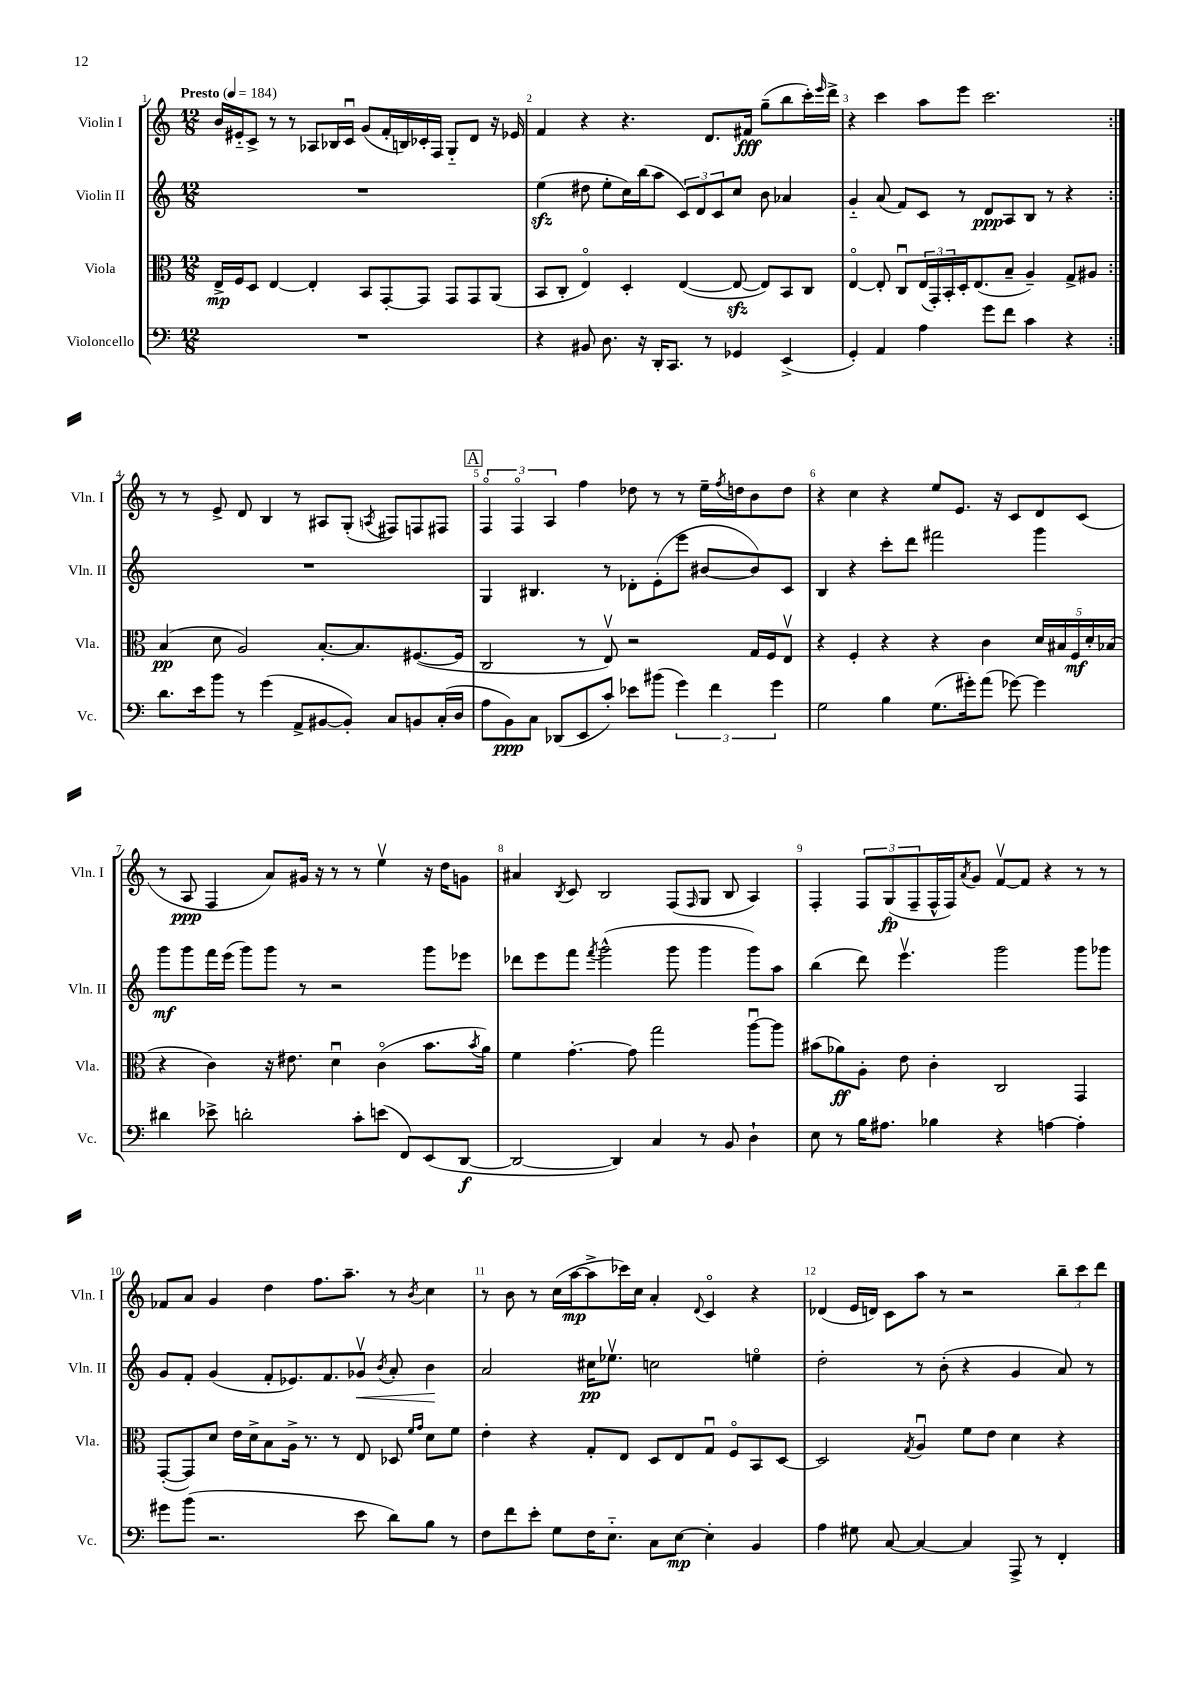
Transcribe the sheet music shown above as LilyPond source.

<<
\new StaffGroup <<
\new Staff = "s0" \with { instrumentName = "Violin I" shortInstrumentName = "Vln. I" } {
    \clef treble \key c \major \numericTimeSignature \time 12/8 \tempo "Presto" 4 = 184
    \repeat volta 2 { b'16 eis'16-_ c'8-> r8 r8 aes8 bes16 c'16\downbow g'8( f'16-. b16) ces'16-. f16 g8-_ d'8 r16 ees'16 |
    f'4 r4 r4. d'8. fis'16\fff g''8--( b''8 c'''16-.) \grace { e'''16 } d'''16-> |
    r4 c'''4 a''8 e'''8 c'''2. | }
    r8 r8 e'8-> d'8 b4 r8 ais8 g8-.( \acciaccatura { a8 } fis8) f8 fis8 |
    \mark \markup { \box "A" } \tuplet 3/2 { f4\flageolet f4\flageolet a4 } f''4 des''8 r8 r8 e''16-- \acciaccatura { f''8 } d''16 b'8 d''8 |
    r4 c''4 r4 e''8 e'8. r16 c'8 d'8 c'8( |
    r8 a8\ppp f4 a'8) gis'16 r16 r8 r8 e''4\upbow r16 d''16 g'8 |
    ais'4 \acciaccatura { b8 } c'8 b2 f8( \grace { f16 } g8 b8 a4) |
    f4-. \tuplet 3/2 { f8 g8\fp( f8-- } f16-^ f16) \acciaccatura { a'8 } g'8 f'8~\upbow f'8 r4 r8 r8 |
    fes'8 a'8 g'4 d''4 f''8. a''8.-- r8 \acciaccatura { b'8 } c''4 |
    r8 b'8 r8 c''16( a''16~\mp a''8-> ces'''16) c''16 a'4-. \appoggiatura { d'8 } c'4\flageolet r4 |
    des'4( e'16 d'16) c'8 a''8 r8 r2 \tuplet 3/2 { b''8-- c'''8 d'''8 } \bar "|." |
}
\new Staff = "s1" \with { instrumentName = "Violin II" shortInstrumentName = "Vln. II" } {
    \clef treble \key c \major \numericTimeSignature \time 12/8
    \repeat volta 2 { R1. |
    e''4\sfz( dis''8 e''8-. c''16) b''16( a''8 \tuplet 3/2 { c'8) d'8 c'8 } c''8 b'8 aes'4 |
    g'4-_ a'8( f'8) c'8 r8 d'8\ppp a8 b8 r8 r4 | }
    R1. |
    \mark \markup { \box "A" } g4 bis4. r8 des'8-. e'8-.( e'''8 bis'8~ bis'8) c'8 |
    b4 r4 c'''8-. d'''8 fis'''2 g'''4 |
    g'''8\mf g'''8 f'''16 e'''16( g'''8) g'''8 r8 r2 g'''8 ees'''8 |
    des'''8 e'''8 f'''8 \acciaccatura { f'''8 } g'''2-^( g'''8 g'''4 g'''8) a''8 |
    b''4( d'''8) e'''4.\upbow g'''2 g'''8 ges'''8 |
    g'8 f'8-. g'4( f'8-. ees'8.) f'8. ges'8\upbow\< \acciaccatura { b'8 } a'8-. b'4\! |
    a'2 cis''16\pp ees''8.\upbow c''2 e''4\flageolet |
    d''2-. r8 b'8-.( r4 g'4 a'8) r8 \bar "|." |
}
\new Staff = "s2" \with { instrumentName = "Viola" shortInstrumentName = "Vla." } {
    \clef alto \key c \major \numericTimeSignature \time 12/8
    \repeat volta 2 { e16->\mp f16 d8 e4~ e4-. b,8 g,8~-. g,8 g,8 g,8 a,8( |
    b,8 c8-. e4\flageolet) d4-. e4~( e8~\sfz e8) b,8 c8 |
    e4~\flageolet e8-. c8\downbow \tuplet 3/2 { e16( g,16-.) b,16-. } d16-. e8.( b8-- a4--) g8-> ais8 | }
    b4\pp( d'8 a2) b8.~-. b8. fis8.~( fis16 |
    \mark \markup { \box "A" } c2 r8 e8\upbow) r2 g16 f16 e8\upbow |
    r4 f4-. r4 r4 c'4 \tuplet 5/4 { d'16 bis16 f16\mf d'16-. bes16( } |
    r4 c'4) r16 eis'8. d'4\downbow c'4\flageolet( b'8. \acciaccatura { b'8 } a'16) |
    f'4 g'4.~-. g'8 g''2 a''8~\downbow a''8 |
    bis'8( aes'8\ff) a8-. e'8 c'4-. c2 g,4 |
    g,8~-.( g,8) d'8 e'16 d'16-> b8 a16-> r8. r8 e8 des8 \grace { f'16 g'16 } d'8 f'8 |
    e'4-. r4 g8-. e8 d8 e8 g8\downbow f8\flageolet b,8 d8~ |
    d2 \acciaccatura { g8 } a4\downbow f'8 e'8 d'4 r4 \bar "|." |
}
\new Staff = "s3" \with { instrumentName = "Violoncello" shortInstrumentName = "Vc." } {
    \clef bass \key c \major \numericTimeSignature \time 12/8
    \repeat volta 2 { R1. |
    r4 bis,8 d8. r16 d,16-. c,8. r8 ges,4 e,4->( |
    g,4-.) a,4 a4 g'8 f'8 c'4 r4 | }
    d'8. e'16 b'8 r8 g'4( a,8-> bis,8~ bis,8-.) c8 b,8 c16-.( d16 |
    \mark \markup { \box "A" } a8 b,8\ppp) c8 des,8( e,8 c'8-.) ees'8 bis'8( \tuplet 3/2 { g'4) f'4 g'4 } |
    g2 b4 g8.( gis'16-.) a'8( ges'8~) ges'4 |
    dis'4 ees'8-> d'2-. c'8-. e'8( f,8) e,8( d,8~\f |
    d,2~ d,4) c4 r8 b,8 d4-! |
    e8 r8 b16 ais8. bes4 r4 a4~ a4-. |
    gis'8 b'8( r2. e'8 d'8) b8 r8 |
    f8 f'8 e'8-. g8 f16 e8.-_ c8 e8~\mp e4-. b,4 |
    a4 gis8 c8~ c4~ c4 a,,8-> r8 f,4-. \bar "|." |
}
>>
>>
\layout { \context { \Score \override BarNumber.break-visibility = ##(#f #t #t) barNumberVisibility = #all-bar-numbers-visible } }
